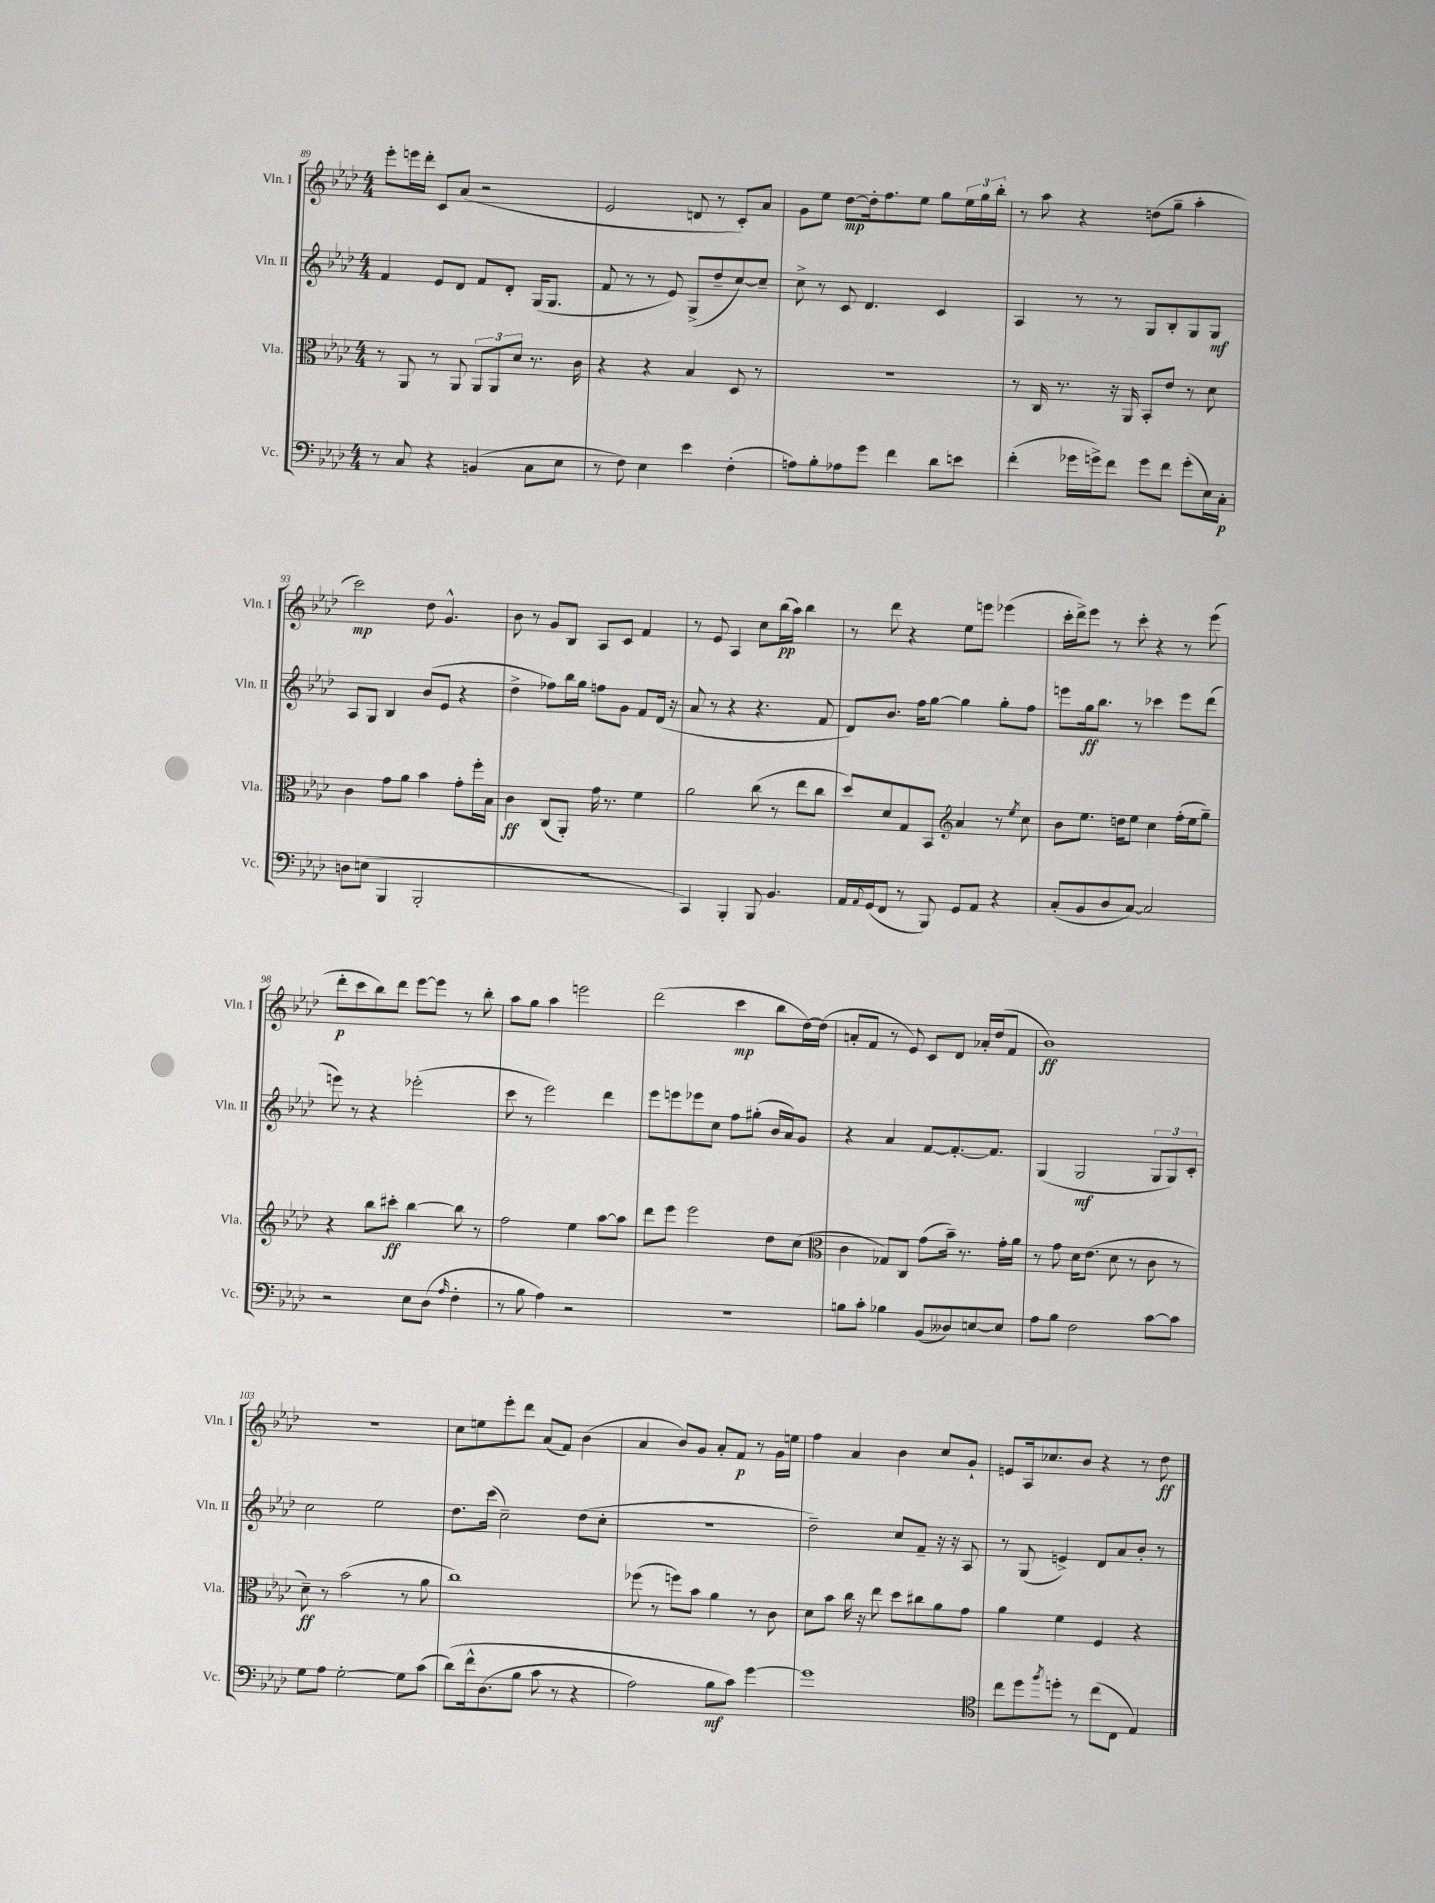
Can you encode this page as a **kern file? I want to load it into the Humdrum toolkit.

**kern	**kern	**kern	**kern
*staff4	*staff3	*staff2	*staff1
*clefF4	*clefC3	*clefG2	*clefG2
*k[b-e-a-d-]	*k[b-e-a-d-]	*k[b-e-a-d-]	*k[b-e-a-d-]
*M4/4	*M4/4	*M4/4	*M4/4
8r	8r	4f	8eee-'
8C	8AA-	.	16eee
.	.	.	16ddd-'
4r	8r	8e-	8c
.	8AA-	8d-	(8a-
(4BB	12AA-	8f	2r
.	12AA-	.	.
.	.	8d-'	.
.	12d-	.	.
8C	8.r	(16G	.
.	.	8.G	.
8E-	.	.	.
.	16c	.	.
=	=	=	=
8r	4r	8f	2e-
8F)	.	8r	.
4E-	4r	8r	.
.	.	8e-)	.
4e-	4B-	(8G^	8d
.	.	8dd-~	8r
(4F'	8D-	[8cc)	8c')
.	8r	8cc~]	8a-
=	=	=	=
8A)	1r	8cc^	8g
8B-'	.	8r	8ee-
8A-	.	8c	[8dd-
8g	.	4.d-	16dd-']
.	.	.	8.ff
4f	.	.	.
.	.	.	8ee-
8d-	.	4c	8gg
8e	.	.	24ee-
.	.	.	24gg
.	.	.	24bb-'
=	=	=	=
(4f'	8r	4A-	8r
.	16C	.	8aa-
.	8.r	.	.
16g-	.	8r	4r
16g^)	.	.	.
8f	16r	8r	.
.	16AA-	.	.
8g	8BB-'	8G	(8dd
8f	8e-	8B-'	8gg~
(8g'	8r	8G	4aa-'
16E-)	8d-	8G	.
16C'	.	.	.
=	=	=	=
8D	4c	8A-	2ccc)
(8E	.	8G	.
4BBB-	8g	4B-	.
.	8a-	.	.
2BBB-'	4b-	(8b-	8dd-
.	.	8e-	4.g^^
.	8g'	4r	.
.	16ff'	.	.
.	16B-	.	.
=	=	=	=
1r	4c	4dd-^	8b-
.	.	.	8r
.	(8C	8ff-)	8g
.	8AA-')	16bb-	8B-
.	.	16gg	.
.	16g	8ff	8A-
.	8.r	.	.
.	.	8g	8c
.	4f	8f	4f
.	.	(16d-	.
.	.	16r	.
=	=	=	=
4CC)	2a-	8a-	8r
.	.	8r	8e-
4BBB-'	.	4r	4A-
8BBB-	(8cc	4.r	8cc
4.BB-	8r	.	(16bb-
.	.	.	16aa-)
.	8ee-	.	4bb-
.	8cc	8f	.
=	=	=	=
16AA-	8dd-)	8d-)	8r
8qqAA-	.	.	.
(16GG	.	.	.
8FF	8d-	8.b-	8ddd-
8r	8G	.	4r
.	.	16ff	.
8BBB-)	8BB-	[8gg	.
*	*clefG2	*	*
8GG	4a-	4gg]	8ee-
8AA-	.	.	8eee
4r	8r	8gg'	(4eee-
.	8qee-	.	.
.	8cc	8ff	.
=	=	=	=
(8C'	8b-	8eee	16ccc'
.	.	.	16ddd-^)
8BB-	8.ee-	16gg	8eee-
.	.	8.bb-	.
8D-	.	.	8r
.	16dd	.	.
[8C)	8ee-	8r	8ccc'
2C]	4cc	4ccc-	4r
.	(16ff'	8eee	8r
.	16ee-	.	.
.	8gg~)	(8ddd-	(8eee-
=	=	=	=
2r	4r	8eee)	8ddd-'
.	.	8r	8ccc
.	8bb-	4r	8bb-)
.	8ccc#'	.	8ddd-
8E-	[4bb-	(2eee-'	[8eee-
(8D-	.	.	8eee-]
16qqA-	.	.	.
4F'	8bb-]	.	8r
.	8r	.	8bb-'
=	=	=	=
8r	2ff	8ccc	8aa-
8B-	.	8r	8gg
4A-)	.	2eee-)	4aa-
2r	4ee-	.	2eee
.	[8aa-	4ddd-	.
.	8aa-]	.	.
=	=	=	=
1r	8ddd-	8eee-	(2ddd-
.	8eee-	8eee	.
.	2eee-	8eee-	.
.	.	8cc	.
.	.	8ff	4ccc
.	.	(8gg#'	.
.	8dd-	16b-	8bb-
.	.	16a-)	.
.	(8cc	8g	[16dd-)
.	.	.	(16dd-]
=	=	=	=
*	*clefC3	*	*
8B	4c	4r	8a'
8c'	.	.	8f
4B-	8G-)	4a-	8r
.	8C	.	8e-)
(8BB-	(8g	[8f	8c
8D--)	16b-~)	8.f'_	8d-
.	8.r	.	.
[8E	.	.	16a-'
.	.	8.f]	(16dd-
8E]	16g'	.	8f
.	16a-	.	.
=	=	=	=
8A-	8r	(4G	1b-)
8B-	8g	.	.
2F	16d-	2G	.
.	(8.e-	.	.
.	8d-	.	.
.	8r	.	.
[8c	8c	12G	.
.	.	12G)	.
8c]	8r	.	.
.	.	12c'	.
=	=	=	=
8G	8d-~)	2cc	1r
8A-	8r	.	.
[2G'	(2b-	.	.
.	.	2ee-	.
8G]	8r	.	.
(8c	8a-	.	.
=	=	=	=
&(8d-)	1cc)	8.dd-	8cc
16f^^	.	.	8ee
(8.D-	.	(16ccc	.
.	.	2cc~)	8eee-'
8B-	.	.	8ddd-
8c	.	.	(8a-
8r	.	.	8f)
4r	.	(8dd-	(4b-
.	.	8cc'	.
=	=	=	=
2A-)	(8ff-	1r	4a-
.	8r	.	.
.	8ff)	.	8b-)
.	8b-	.	8g
8B-	4a-	.	8a-'
8c&)	.	.	8f
[4g	8r	.	8r
.	8c	.	16g
.	.	.	16ee
=	=	=	=
1g]	8d-	2dd-~)	4ff
.	8b-	.	.
.	16cc	.	4a-
.	16r	.	.
.	8ee-	.	.
.	8dd-	8cc	4b-
.	8cc#	8f~	.
.	8a-	16r	8cc
.	.	16r	.
.	8g	8A-	8g`
=	=	=	=
*clefC4	*	*	*
8cc	4a-	8r	8e
8dd-	.	(8G	16A-
.	.	.	8.cc-
8qff	.	.	.
8dd'	4f	4e^)	.
8r	.	.	8b-
(8cc	4F	8d-	4r
8C	.	8a-	.
4E-)	4r	8b-'	8r
.	.	8r	8dd-
==	==	==	==
*-	*-	*-	*-
